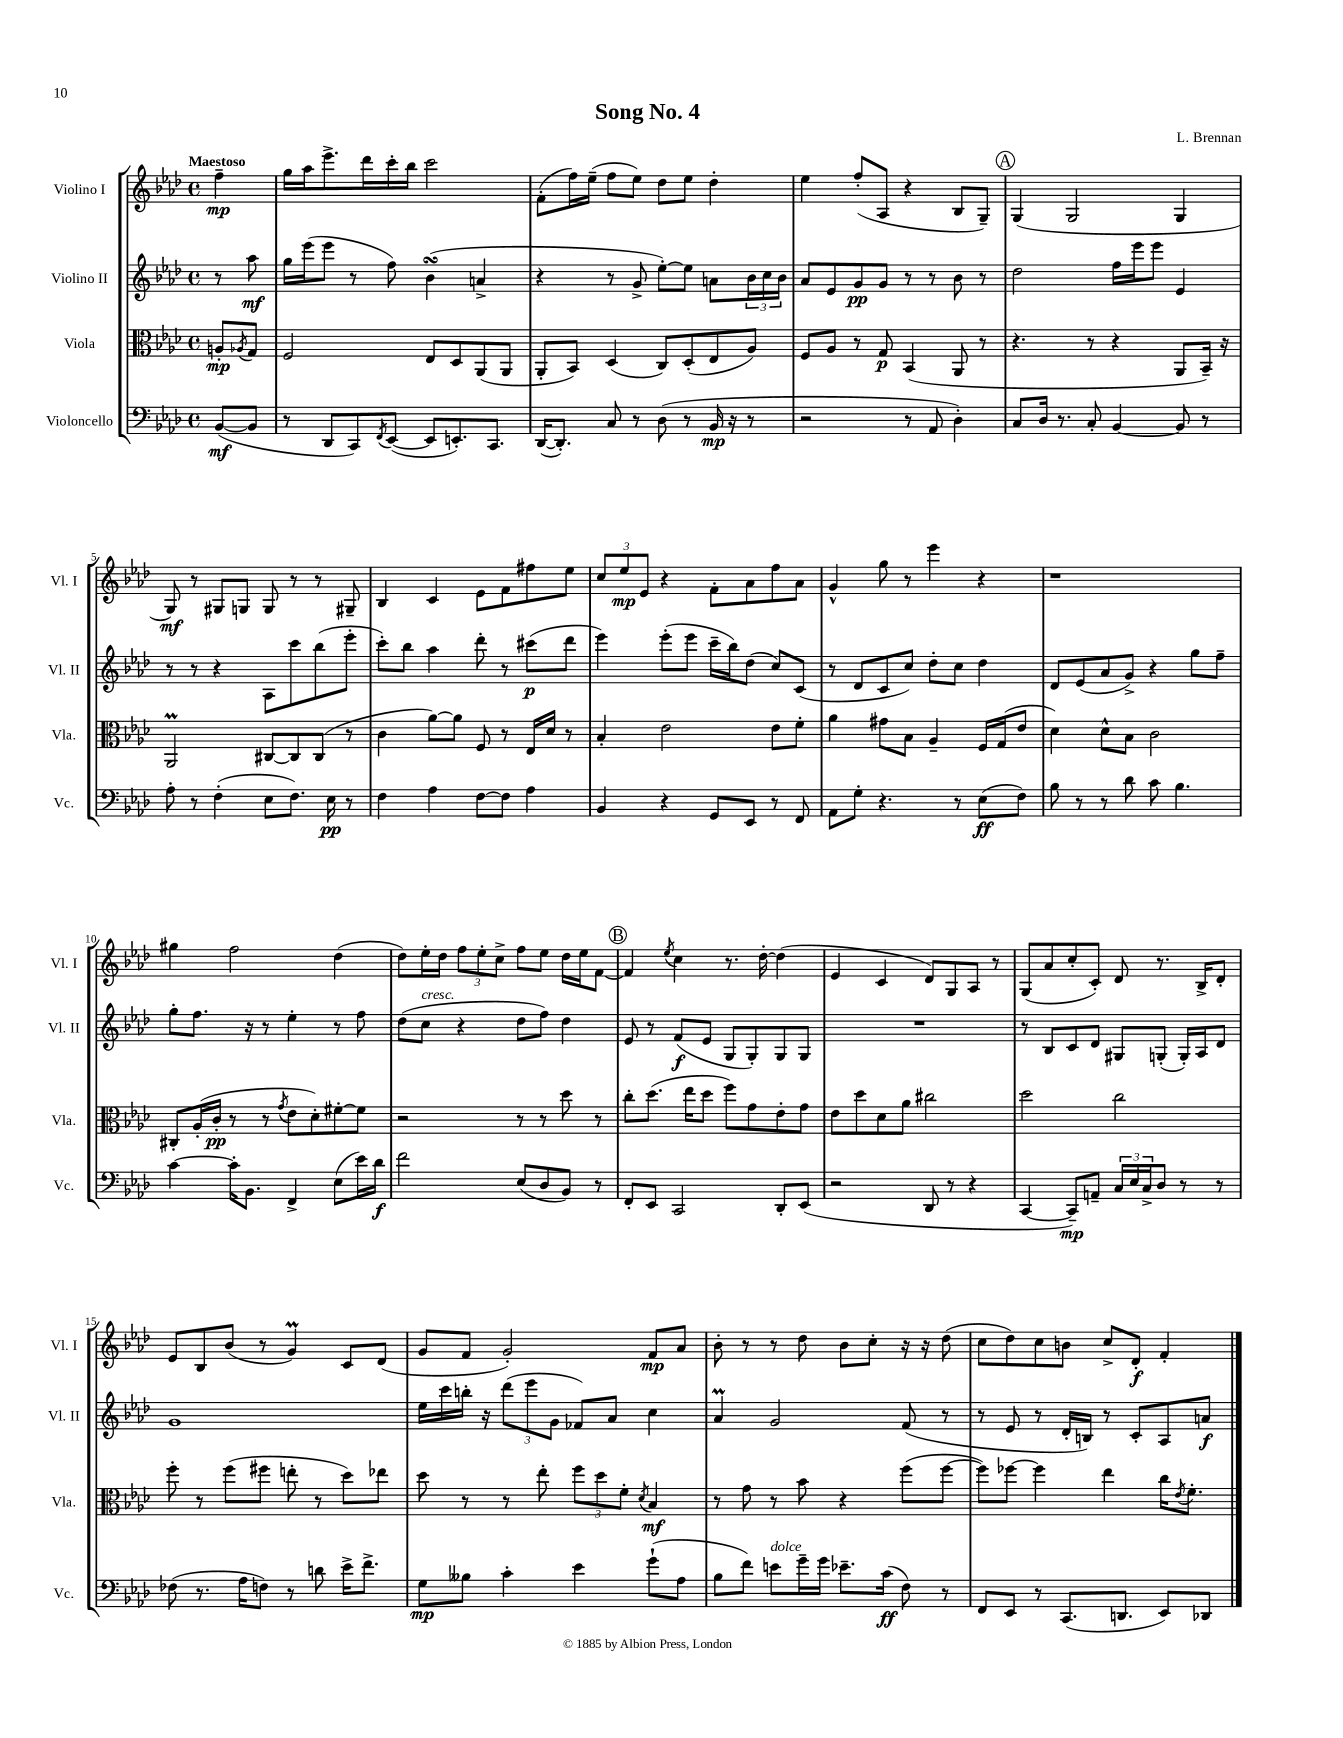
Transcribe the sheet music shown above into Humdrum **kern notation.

**kern	**dynam	**kern	**dynam	**kern	**dynam	**kern	**dynam
*part4	*part4	*part3	*part3	*part2	*part2	*part1	*part1
*staff4	*staff4	*staff3	*staff3	*staff2	*staff2	*staff1	*staff1
*I"Violoncello	*	*I"Viola	*	*I"Violino II	*	*I"Violino I	*
*I'Vc.	*	*I'Vla.	*	*I'Vl. II	*	*I'Vl. I	*
*clefF4	*	*clefC3	*	*clefG2	*	*clefG2	*
*k[b-e-a-d-]	*	*k[b-e-a-d-]	*	*k[b-e-a-d-]	*	*k[b-e-a-d-]	*
*M4/4	*	*M4/4	*	*M4/4	*	*M4/4	*
*met(c)	*	*met(c)	*	*met(c)	*	*met(c)	*
=	=	=	=	=	=	=	=
!	!	!	!	!	!	!LO:TX:a:B:t=Maestoso	!
([8BB-/L	mf	8An'/L	mp	8r	.	4ff~\	mp
.	.	8qA-X/	.	.	.	.	.
8BB-/J]	.	8G/J	.	8aa-\	mf	.	.
=1	=1	=1	=1	=1	=1	=1	=1
8r	.	2F/	.	16gg\LL	.	16gg\LL	.
.	.	.	.	(16eee-\J	.	16aa-\J	.
8DD-/L	.	.	.	8eee-\J	.	8.eee-^\	.
8CC/)	.	.	.	8r	.	.	.
.	.	.	.	.	.	16ddd-\L	.
8qFF/	.	.	.	.	.	.	.
([8EE-/J	.	.	.	8ff\)	.	16ccc'\	.
.	.	.	.	.	.	16bb-\JJ	.
8EE-/L]	.	8E-/L	.	(4b-sSSS\	.	2ccc\	.
8.EEn'/)	.	8D-/	.	.	.	.	.
.	.	(8AA-/	.	4an^/	.	.	.
8.CC/J	.	.	.	.	.	.	.
.	.	8AA-/J	.	.	.	.	.
=2	=2	=2	=2	=2	=2	=2	=2
([16DD-/KL	.	8AA-'/L	.	4r	.	(8f'\L	.
8.DD-'/J])	.	.	.	.	.	.	.
.	.	8BB-/J)	.	.	.	16ff\L)	.
.	.	.	.	.	.	(16ee-~\JJ	.
8C/	.	(4D-/	.	8r	.	8ff\L	.
8r	.	.	.	8g^/	.	8ee-\J)	.
(8D-\	.	8C/L)	.	[8ee-'\L)	.	8dd-\L	.
8r	.	(8D-'/	.	8ee-\J]	.	8ee-\J	.
16BB-/	mp	8E-/	.	8an\L	.	4dd-'\	.
16r	.	.	.	.	.	.	.
8r	.	8A-/J)	.	24b-\L	.	.	.
.	.	.	.	24cc\	.	.	.
.	.	.	.	24b-\JJ	.	.	.
=3	=3	=3	=3	=3	=3	=3	=3
2r	.	8F/L	.	8a-/L	.	4ee-\	.
.	.	8A-/J	.	8e-/	.	.	.
.	.	8r	.	8g/	pp	(8ff'/L	.
.	.	8G/	p	8g/J	.	8A-/J	.
8r	.	(4BB-/	.	8r	.	4r	.
8AA-/	.	.	.	8r	.	.	.
4D-'\)	.	8AA-/	.	8b-\	.	8B-/L	.
.	.	8r	.	8r	.	8G~/J)	.
!!LO:REH:place=s1:t=A
=4	=4	=4	=4	=4	=4	=4	=4
8C/L	.	4.r	.	2dd-\	.	(4G/	.
16D-/Jk	.	.	.	.	.	.	.
8.r	.	.	.	.	.	.	.
.	.	.	.	.	.	2G/	.
8C'/	.	8r	.	.	.	.	.
[4BB-/	.	4r	.	16ff\LL	.	.	.
.	.	.	.	16eee-\J	.	.	.
.	.	.	.	8eee-\J	.	.	.
8BB-/]	.	8AA-/L	.	4e-/	.	4G/	.
8r	.	16BB-~/Jk)	.	.	.	.	.
.	.	16r	.	.	.	.	.
!!LO:LB:g=z
=5	=5	=5	=5	=5	=5	=5	=5
8A-'\	.	2AA-M/	.	8r	.	8G/)	mf
8r	.	.	.	8r	.	8r	.
(4F'\	.	.	.	4r	.	8G#X/L	.
.	.	.	.	.	.	8Gn/J	.
8E-\L	.	[8C#X/L	.	8A-\L	.	8G/	.
8.F\J)	.	8C#/]	.	8ccc\	.	8r	.
.	.	(8C#/J	.	(8bb-\	.	8r	.
16E-\	pp	.	.	.	.	.	.
8r	.	8r	.	8eee-'\J	.	8G#X~/	.
=6	=6	=6	=6	=6	=6	=6	=6
4F\	.	4c\	.	8ccc'\L)	.	4B-/	.
.	.	.	.	8bb-\J	.	.	.
4A-\	.	[8a-\L)	.	4aa-\	.	4c/	.
.	.	8a-\J]	.	.	.	.	.
[8F\L	.	8F/	.	8ddd-'\	.	8e-\L	.
8F\J]	.	8r	.	8r	.	8f\	.
4A-\	.	16E-/LL	.	(8ccc#X\L	p	8ff#X\	.
.	.	16d-/JJ	.	.	.	.	.
.	.	8r	.	8ddd-\J	.	8ee-\J	.
=7	=7	=7	=7	=7	=7	=7	=7
4BB-/	.	4B-'/	.	4eee-\)	.	12cc/L	.
.	.	.	.	.	.	12ee-/	mp
.	.	.	.	.	.	12e-/J	.
4r	.	2e-\	.	(8eee-'\L	.	4r	.
.	.	.	.	8eee-\J	.	.	.
8GG/L	.	.	.	16ccc~\LL	.	8f'\L	.
.	.	.	.	16bb-\J)	.	.	.
8EE-/J	.	.	.	(8dd-\J	.	8a-\	.
8r	.	8e-\L	.	8cc/L)	.	8ff\	.
8FF/	.	8f'\J	.	(8c/J	.	8a-\J	.
=8	=8	=8	=8	=8	=8	=8	=8
8AA-\L	.	4a-\	.	8r	.	4g^^/	.
8G'\J	.	.	.	8d-/L	.	.	.
4.r	.	8g#X\L	.	8c/	.	8gg\	.
.	.	8B-\J	.	8cc/J)	.	8r	.
.	.	4A-~/	.	8dd-'\L	.	4eee-\	.
8r	.	.	.	8cc\J	.	.	.
(8E-\L	ff	16F/LL	.	4dd-\	.	4r	.
.	.	(16G/J	.	.	.	.	.
8F\J)	.	8e-/J	.	.	.	.	.
=9	=9	=9	=9	=9	=9	=9	=9
8B-\	.	4d-\)	.	8d-/L	.	1r	.
8r	.	.	.	(8e-/	.	.	.
8r	.	8d-^^\L	.	8a-/	.	.	.
8d-\	.	8B-\J	.	8g^/J)	.	.	.
8c\	.	2c\	.	4r	.	.	.
4.B-\	.	.	.	.	.	.	.
.	.	.	.	8gg\L	.	.	.
.	.	.	.	8ff~\J	.	.	.
!!LO:LB:g=z
=10	=10	=10	=10	=10	=10	=10	=10
[4c\	.	8C#X'/L	.	8gg'\L	.	4gg#X\	.
.	.	(16A-'/L	.	8.ff\J	.	.	.
.	.	16c'/JJ	pp	.	.	.	.
16c'\KL]	.	8r	.	.	.	2ff\	.
8.BB-\J	.	.	.	16r	.	.	.
.	.	8r	.	8r	.	.	.
.	.	8qg/	.	.	.	.	.
4FF^/	.	8e-\L	.	4ee-'\	.	.	.
.	.	8d-'\)	.	.	.	.	.
(8E-\L	.	[8f#X'\	.	8r	.	(4dd-\	.
16e-\L)	.	8f#\J]	.	8ff\	.	.	.
16d-\JJ	f	.	.	.	.	.	.
=11	=11	=11	=11	=11	=11	=11	=11
2f\	.	2r	.	(8dd-\L	.	8dd-\L)	.
!	!	!	!	!LO:TX:a:i:t=cresc.	!	!	!
.	.	.	.	8cc\J	.	16ee-'\L	.
.	.	.	.	.	.	16dd-\JJ	.
.	.	.	.	4r	.	12ff\L	.
.	.	.	.	.	.	12ee-'\	.
.	.	.	.	.	.	12cc^\J	.
(8E-/L	.	8r	.	8dd-\L	.	8ff\L	.
8D-/	.	8r	.	8ff\J)	.	8ee-\J	.
8BB-/J)	.	8dd-\	.	4dd-\	.	16dd-\LL	.
.	.	.	.	.	.	16ee-\J	.
8r	.	8r	.	.	.	[8f\J	.
!!LO:REH:place=s1:t=B
=12	=12	=12	=12	=12	=12	=12	=12
8FF'/L	.	8cc'\L	.	8e-/	.	4f/]	.
8EE-/J	.	(8.dd-\J	.	8r	.	.	.
.	.	.	.	.	.	8qee-/	.
2CC/	.	.	.	(8f/L	f	4cc\	.
.	.	16ee-\KL	.	.	.	.	.
.	.	8dd-\J	.	8e-/J	.	.	.
.	.	8ff\L)	.	8G/L	.	8.r	.
.	.	8g\	.	8G'/)	.	.	.
.	.	.	.	.	.	[16dd-'\	.
8DD-'/L	.	8e-'\	.	8G/	.	(4dd-\]	.
(8EE-/J	.	8g\J	.	8G/J	.	.	.
=13	=13	=13	=13	=13	=13	=13	=13
2r	.	8e-\L	.	1r	.	4e-/	.
.	.	8dd-\	.	.	.	.	.
.	.	8d-\	.	.	.	4c/	.
.	.	8a-\J	.	.	.	.	.
8DD-/	.	2cc#X\	.	.	.	8d-/L)	.
8r	.	.	.	.	.	8G/	.
4r	.	.	.	.	.	8A-/J	.
.	.	.	.	.	.	8r	.
=14	=14	=14	=14	=14	=14	=14	=14
[4CC/	.	2dd-\	.	8r	.	(8G/L	.
.	.	.	.	8B-/L	.	8a-/	.
8CC~/L])	mp	.	.	8c/	.	8cc'/	.
8AAn~/J	.	.	.	8d-/J	.	8c'/J)	.
24C/LL	.	2cc\	.	8G#X/L	.	8d-/	.
24E-/	.	.	.	.	.	.	.
24C^/J	.	.	.	.	.	.	.
8D-/J	.	.	.	(8Gn'/J	.	8.r	.
8r	.	.	.	16G'/LL)	.	.	.
.	.	.	.	16A-/J	.	16B-^/KL	.
8r	.	.	.	8d-/J	.	8d-'/J	.
!!LO:LB:g=z
=15	=15	=15	=15	=15	=15	=15	=15
(8F-X\	.	8ff'\	.	1g	.	8e-/L	.
8.r	.	8r	.	.	.	8B-/	.
.	.	(8ff\L	.	.	.	(8b-/J	.
16A-\KL	.	.	.	.	.	.	.
8Fn\J)	.	8ff#X\J	.	.	.	8r	.
8r	.	8een'\	.	.	.	4gm/)	.
8dn\	.	8r	.	.	.	.	.
16e-^\KL	.	8dd-\L)	.	.	.	8c/L	.
8.f^\J	.	.	.	.	.	.	.
.	.	8ee-X\J	.	.	.	(8d-/J	.
=16	=16	=16	=16	=16	=16	=16	=16
8G\L	mp	8dd-\	.	16ee-\LL	.	8g/L	.
.	.	.	.	16ccc\	.	.	.
8B--X\J	.	8r	.	16bbn'\JJ	.	8f/J	.
.	.	.	.	16r	.	.	.
4c'\	.	8r	.	(12ddd-\L	.	2g'/)	.
.	.	.	.	12eee-\	.	.	.
.	.	8ee-'\	.	.	.	.	.
.	.	.	.	12g\J	.	.	.
4e-\	.	12ff\L	.	8f-X/L)	.	.	.
.	.	12dd-\	.	.	.	.	.
.	.	.	.	8a-/J	.	.	.
.	.	12f'\J	.	.	.	.	.
.	.	8qd-/	.	.	.	.	.
(8g`\L	.	4B-/	mf	4cc\	.	8f/L	mp
8A-\J	.	.	.	.	.	8a-/J	.
=17	=17	=17	=17	=17	=17	=17	=17
8B-\L	.	8r	.	4a-M/	.	8b-'\	.
8f\J)	.	8g\	.	.	.	8r	.
!LO:TX:a:i:t=dolce	!	!	!	!	!	!	!
8en\L	.	8r	.	2g/	.	8r	.
16g~\L	.	8b-\	.	.	.	8dd-\	.
16g\JJ	.	.	.	.	.	.	.
8.e-X~\L	.	4r	.	.	.	8b-\L	.
.	.	.	.	.	.	8cc'\J	.
(16c\Jk	ff	.	.	.	.	.	.
8F\)	.	(8ff\L	.	(8f/	.	16r	.
.	.	.	.	.	.	16r	.
8r	.	[8ff\J	.	8r	.	(8dd-\	.
=18	=18	=18	=18	=18	=18	=18	=18
8FF/L	.	8ff\L])	.	8r	.	8cc\L	.
8EE-/J	.	[8ff-X\J	.	8e-/	.	8dd-\)	.
8r	.	4ff-\]	.	8r	.	8cc\	.
(8.CC/L	.	.	.	16d-'/LL	.	8bn\J	.
.	.	.	.	16Bn/JJ)	.	.	.
.	.	4ee-\	.	8r	.	8cc^/L	.
8.DDn/J	.	.	.	.	.	.	.
.	.	.	.	8c'/L	.	8d-'/J	f
8EE-/L)	.	16cc\KL	.	8A-/	.	4f'/	.
.	.	8qe-/	.	.	.	.	.
.	.	8.f'\J	.	.	.	.	.
8DD-X/J	.	.	.	8an/J	f	.	.
==	==	==	==	==	==	==	==
*-	*-	*-	*-	*-	*-	*-	*-
